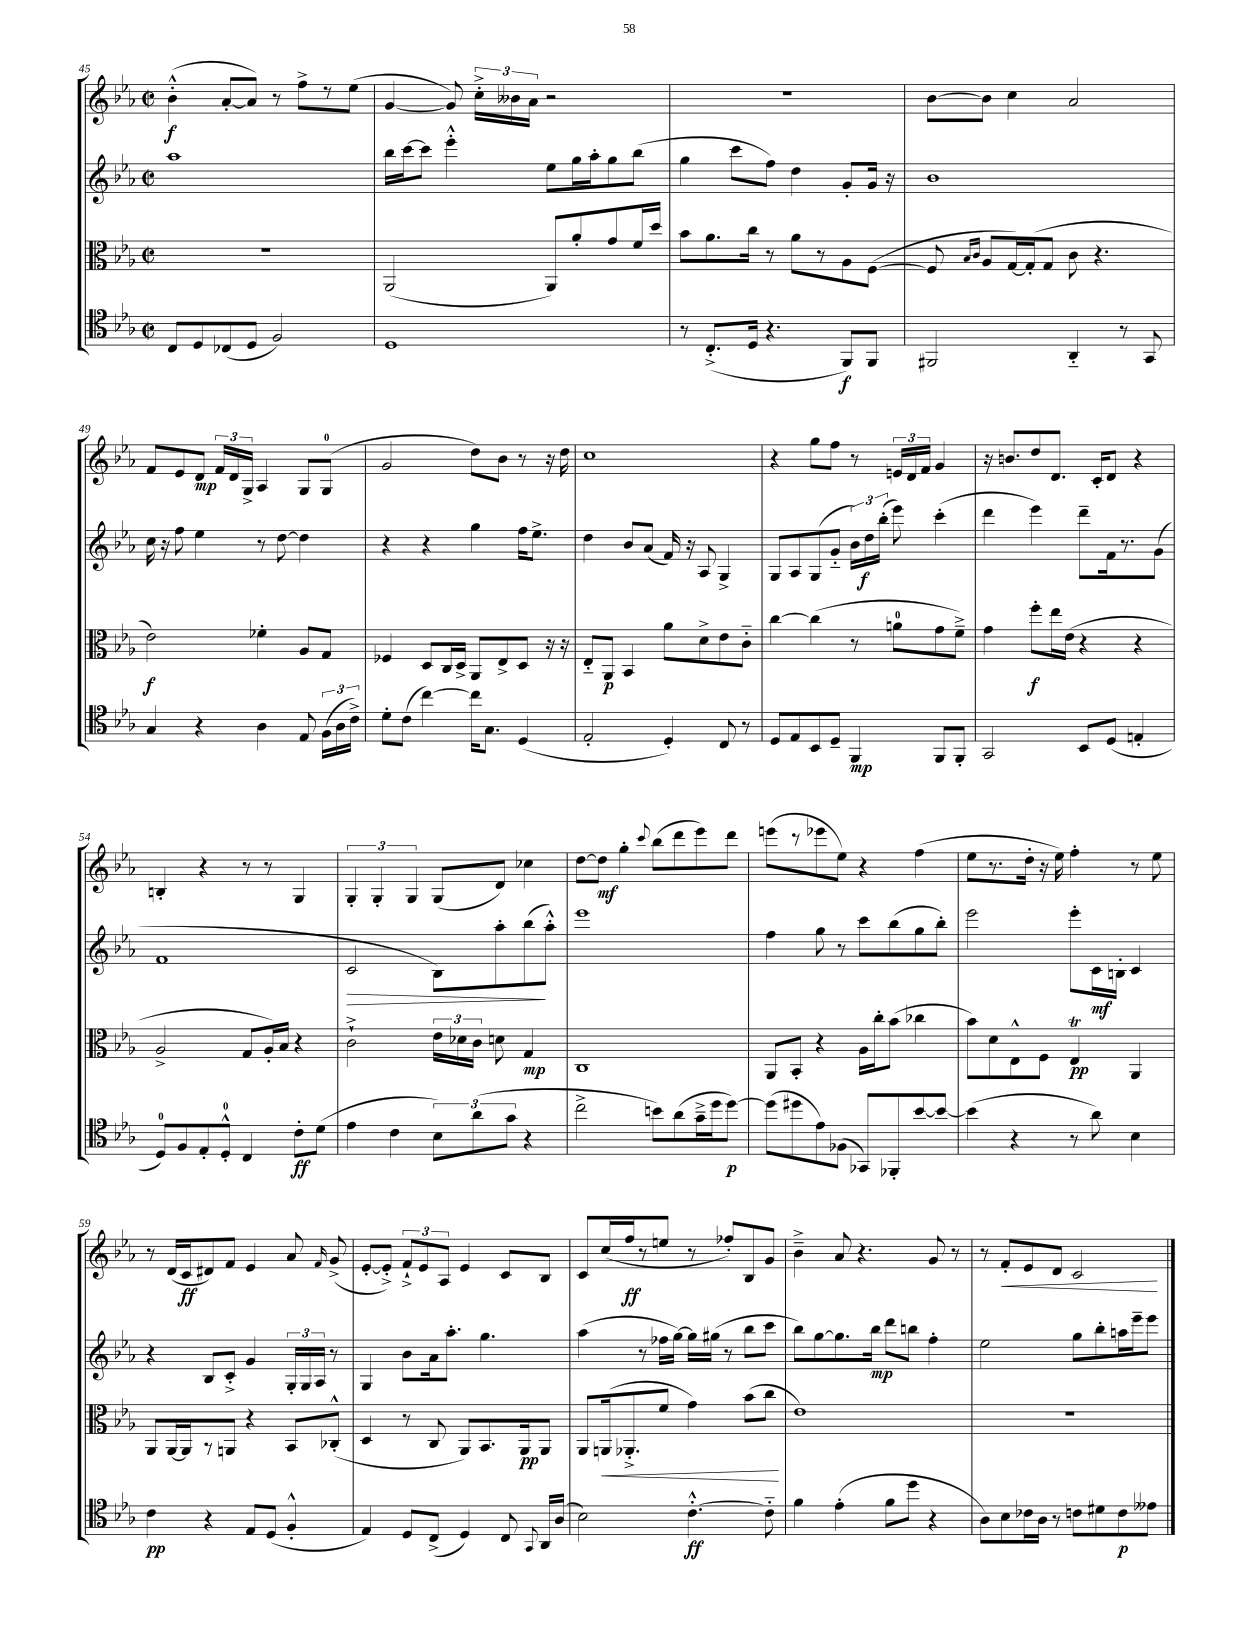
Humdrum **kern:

**kern	**kern	**kern	**kern
*staff4	*staff3	*staff2	*staff1
*clefC4	*clefC3	*clefG2	*clefG2
*k[b-e-a-]	*k[b-e-a-]	*k[b-e-a-]	*k[b-e-a-]
*M2/2	*M2/2	*M2/2	*M2/2
*met(c|)	*met(c|)	*met(c|)	*met(c|)
8C	1r	1aa-	(4b-'^^
8D	.	.	.
(8C-	.	.	[8a-'
8D	.	.	8a-])
2F)	.	.	8r
.	.	.	8ff^
.	.	.	8r
.	.	.	(8ee-
=	=	=	=
1D	(2AA-	16bb-	[4g
.	.	[16ccc	.
.	.	8ccc]	.
.	.	4eee-'^^	8g])
.	.	.	24cc'^
.	.	.	24b--
.	.	.	24a-
.	8AA-)	8ee-	2r
.	8a-'	16gg	.
.	.	16aa-'	.
.	8g	8gg	.
.	16f	(8bb-	.
.	16dd	.	.
=	=	=	=
8r	8b-	4gg	1r
(8.C'^	8.a-	.	.
.	.	8ccc	.
16D	16cc	.	.
4.r	8r	8ff)	.
.	8a-	4dd	.
.	8r	.	.
8FF)	8A-	8g'	.
8FF	([8F	16g	.
.	.	16r	.
=	=	=	=
2FF#	8F]	1b-	[8b-
.	16qqB-	.	.
.	16qqc	.	.
.	8A-	.	8b-]
.	[16G)	.	4cc
.	(16G']	.	.
.	8G	.	.
4AA-'~	8c	.	2a-
.	4.r	.	.
8r	.	.	.
8GG	.	.	.
=	=	=	=
4G	2e-)	16cc	8f
.	.	16r	.
.	.	8ff	8e-
4r	.	4ee-	8d
.	.	.	24f
.	.	.	24d
.	.	.	24G^
4A-	4f-'	8r	4A-
.	.	[8dd	.
8E-	8A-	4dd]	8G
(24F	8G	.	(8G
24A-	.	.	.
24c^)	.	.	.
=	=	=	=
8d'	4F-	4r	2g
(8c	.	.	.
[4cc)	8D	4r	.
.	16C	.	.
.	16D^	.	.
16cc]	8AA-	4gg	8dd)
8.G	.	.	.
.	8E-^	.	8b-
(4D	8D	16ff	8r
.	.	8.ee-^	.
.	16r	.	16r
.	16r	.	16dd
=	=	=	=
2E-'	8E-'~	4dd	1cc
.	8AA-	.	.
.	4BB-	8b-	.
.	.	(8a-	.
4D')	8a-	16f)	.
.	.	16r	.
.	8d^	8A-	.
8C	8e-	4G^	.
8r	8c'~	.	.
=	=	=	=
8D	[4cc	8G	4r
8E-	.	8A-	.
8BB-	(4cc]	(8G	8gg
8D~	.	8g'~	8ff
4FF	8r	24b-)	8r
.	.	24dd	.
.	.	(24bb-'	.
.	8a	8eee-)	24e
.	.	.	24d
.	.	.	24f
8FF	8g	(4ccc'	4g
8FF'	8f~^)	.	.
=	=	=	=
2GG	4g	4ddd	16r
.	.	.	8.b
.	8ff'	4eee-)	8dd
.	16ee-	.	8.d
.	(16e-	.	.
8BB-	4r	8ddd~	.
.	.	.	16c'
(8D	.	16f	8d
.	.	8.r	.
4E'	4r	.	4r
.	.	(8g	.
=	=	=	=
8D)	2A-^	1f	4B'
8F	.	.	.
8E-'	.	.	4r
8D'^^	.	.	.
4C	8G	.	8r
.	16A-')	.	8r
.	16B-	.	.
8c'	4r	.	4G
(8d	.	.	.
=	=	=	=
4e-	2c`^	2c	6G'
.	.	.	6G'
4c	.	.	.
.	.	.	6G
12B-)	24e-	8B-)	(8G
.	24d-	.	.
(12a-	24c	.	.
.	8d	8aa-'	8d)
12g	.	.	.
4r	4G	(8bb-	4cc-
.	.	8aa-'^^)	.
=	=	=	=
2cc^	1C	1eee-	[8dd
.	.	.	8dd]
.	.	.	4gg'
.	.	.	8qqccc
8b)	.	.	(8bb-
(8a-	.	.	8ddd
16g~^	.	.	8eee-)
16dd	.	.	.
[8dd)	.	.	8ddd
=	=	=	=
(8dd]	8AA-	4ff	(8eee
8dd#	8BB-'	.	8r
8e-)	4r	8gg	8eee-
(8F-	.	8r	8ee-)
8GG-)	16A-	8ccc	4r
.	16cc'	.	.
8FF-'	(8b-	(8bb-	.
[8b-	4cc-	8gg	(4ff
8b-_	.	8bb-')	.
=	=	=	=
(4b-]	8b-)	2eee-	8ee-
.	8d	.	8.r
4r	8E-^^	.	.
.	.	.	16dd'
.	8F	.	16r
.	.	.	16ee-)
8r	4E-	8eee-'	4ff'
8a-)	.	16c	.
.	.	16B'	.
4B-	4AA-	4c	8r
.	.	.	8ee-
=	=	=	=
4c	8AA-	4r	8r
.	[16AA-	.	(16d
.	16AA-]	.	16c
4r	8r	8B-	8d#)
.	8AA	8c'^	8f
8E-	4r	4g	4e-
(8D	.	.	.
4F'^^	8BB-	24G'	8a-
.	.	24G	.
.	.	24A-	.
.	.	.	16qqf
.	(8C-'^^	8r	(8g^
=	=	=	=
4E-)	4D	4G	[8e-'
.	.	.	8e-'^])
8D	8r	8b-	12f`^
.	.	.	12e-
(8C^	8C	16a-	.
.	.	.	12A-
.	.	8.aa-'	.
4D)	8AA-)	.	4e-
.	8.BB-	4.gg	.
8C	.	.	8c
.	16AA-	.	.
8qqGG	.	.	.
16AA-	8AA-	.	8B-
(16A-	.	.	.
=	=	=	=
2B-)	8AA-	(4aa-	8c
.	(16AA	.	(16cc
.	8.AA-'^	.	16ff
.	.	8r	8r
.	8f	16ff-	8ee
.	.	[16gg)	.
[4.c'^^	4g)	16gg]	8r
.	.	(16gg#	.
.	.	8r	8ff-')
.	(8b-	8bb-	8B-
8c'~]	8cc	8ccc	8g
=	=	=	=
4f	1e-)	8bb-)	4b-~^
.	.	[8gg	.
(4e-'	.	8.gg]	8a-
.	.	.	4.r
.	.	16bb-	.
8f	.	8ddd	.
8dd	.	8bb	.
4r	.	4ff'	8g
.	.	.	8r
=	=	=	=
8A-)	1r	2ee-	8r
8B-	.	.	8f'
16c-	.	.	8e-
16A-	.	.	.
8r	.	.	8d
8c	.	8gg	2c
8d#	.	8bb-'	.
8c	.	16aa	.
.	.	16eee-~	.
8e--	.	8eee-	.
==	==	==	==
*-	*-	*-	*-
